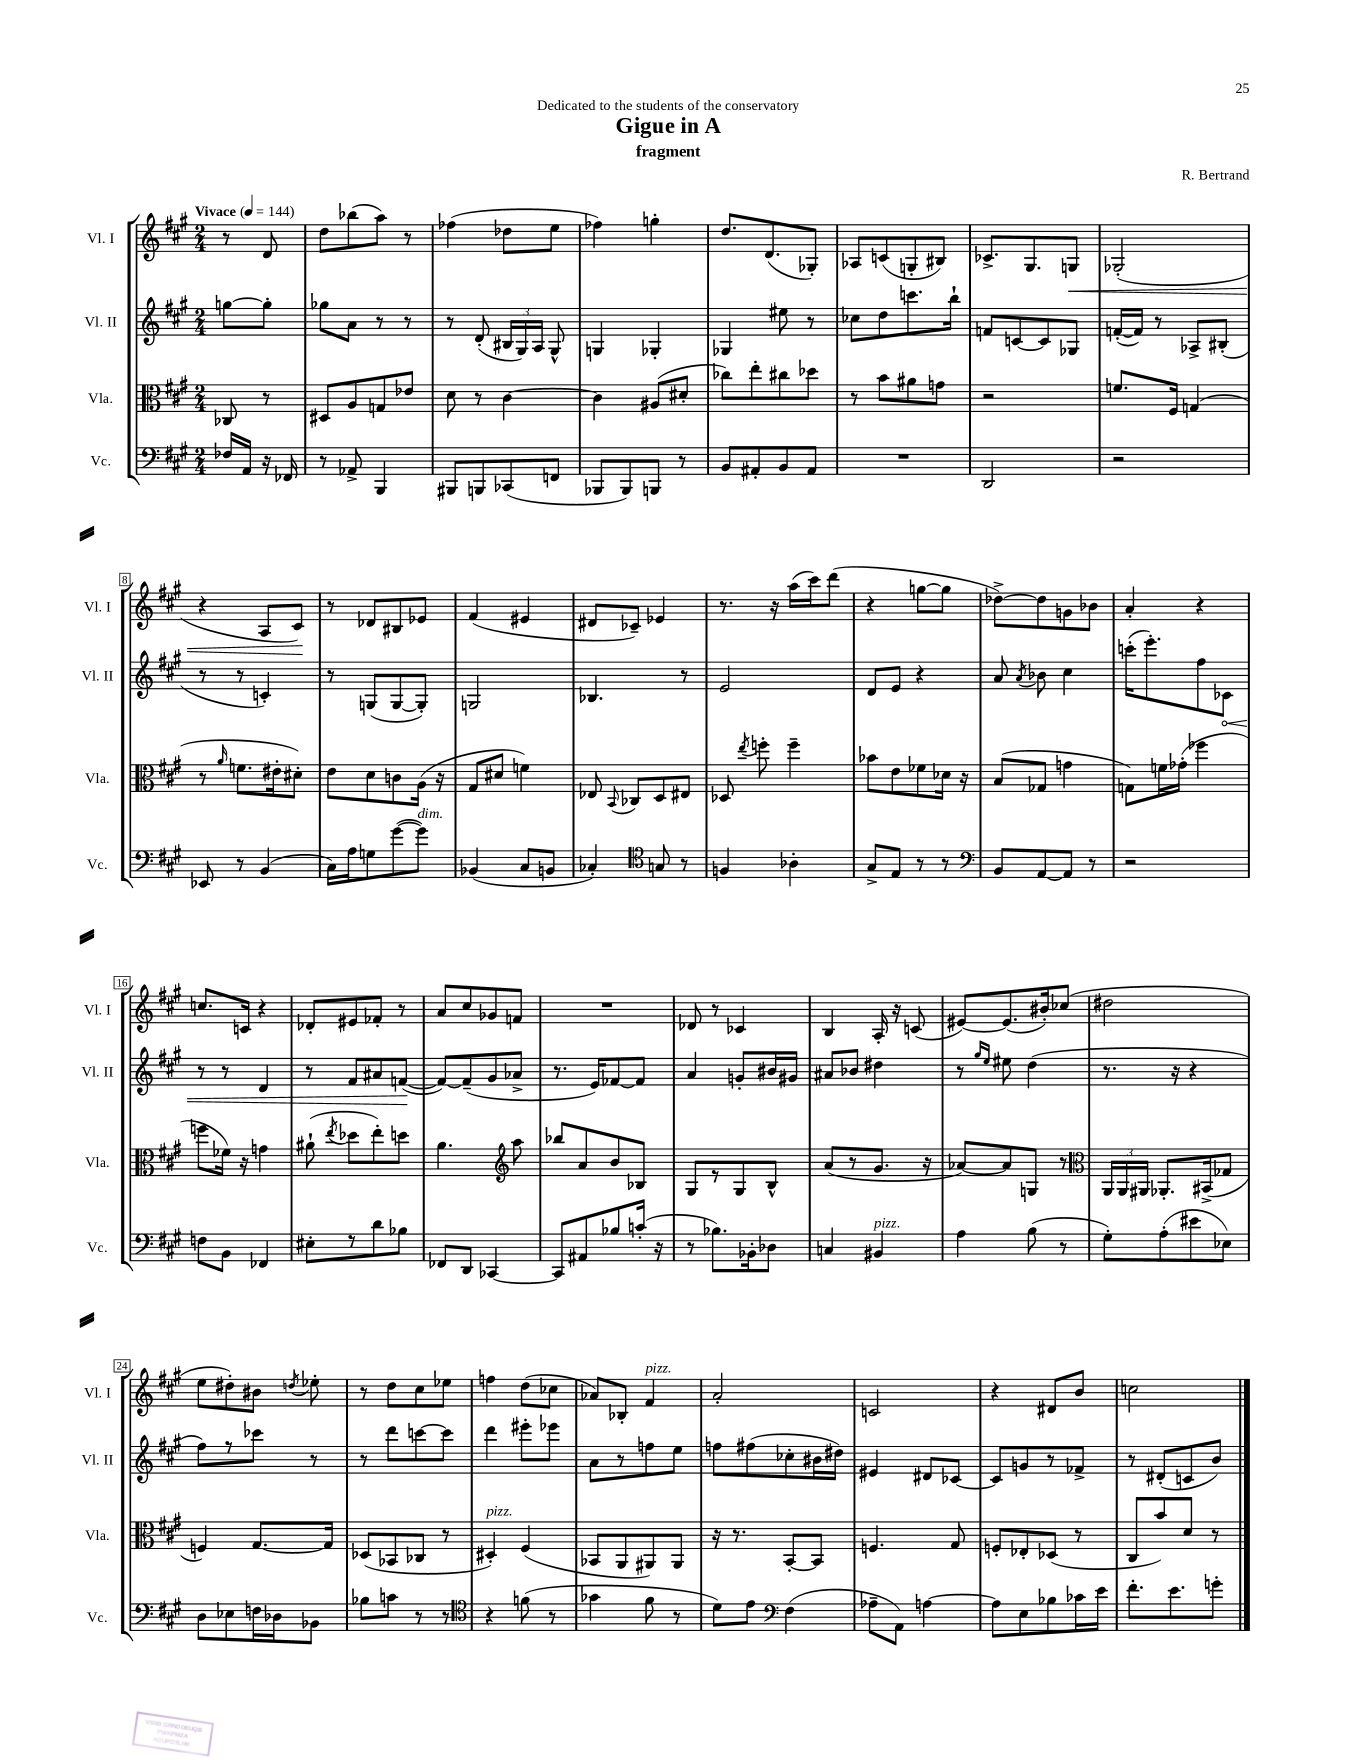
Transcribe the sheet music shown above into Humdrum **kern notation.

**kern	**kern	**kern	**kern
*staff4	*staff3	*staff2	*staff1
*clefF4	*clefC3	*clefG2	*clefG2
*k[f#c#g#]	*k[f#c#g#]	*k[f#c#g#]	*k[f#c#g#]
*M2/4	*M2/4	*M2/4	*M2/4
*MM144	*MM144	*MM144	*MM144
16F-/LL	8C-/	[8gg\L	8r
16AA/JJ	.	.	.
16r	8r	8gg'\]J	8d/
16FF-/	.	.	.
=	=	=	=
8r	8D#/L	8gg-\L	8dd\L
8AA-^/	8A/	8a\J	(8bb-\
4BBB/	8G/	8r	8aa\J)
.	8e-/J	8r	8r
=	=	=	=
8BBB#/L	8d\	8r	(4ff-\
8BBB/	8r	(8d'/	.
(8CC-/	[4c#\	24B#/LL	8dd-\L
.	.	24G#/)	.
.	.	24A/JJ	.
8FF/J	.	8G#^^/	8ee\J
=	=	=	=
8BBB-/L	4c#\]	4G/	4ff-\)
8BBB-/)	.	.	.
8BBB/J	(8A#/L	4G-'/	4gg'\
8r	8d#'/J	.	.
=	=	=	=
8BB/L	8cc-\L)	4G-/	8.dd/L
8AA#'/	8ee'\	.	.
.	.	.	(8.d/
8BB/	8cc#\	8ee#\	.
8AA#/J	8dd-\J	8r	8G-'/J)
=	=	=	=
2r	8r	8cc-\L	8A-/L
.	8b\L	8dd\	(8c/
.	8a#\	8.ccc\	8G'/
.	8g\J	.	8B#/J)
.	.	16bb`\Jk	.
=	=	=	=
2DD/	2r	8f/L	8.c-^/L
.	.	[8c/	.
.	.	.	8.G#/
.	.	8c/]	.
.	.	8G-/J	8G/J
=	=	=	=
2r	8.f/L	([16f'/LL	(2G-'/
.	.	16f/]JJ)	.
.	.	8r	.
.	16F#/Jk	.	.
.	(4G/	8A-^/L	.
.	.	(8B#'/J	.
=	=	=	=
8EE-/	8r	8r	4r
.	16qqa/	.	.
8r	8.f\L	8r	.
(4BB/	.	4c'/)	8A/L
.	16e#'\k	.	.
.	8d#'\J)	.	8c#/J)
=	=	=	=
16C#\LL)	8e\L	8r	8r
16A\J	.	.	.
8G\	8d\	(8G/L	8d-/L
([8g#\	8c\	[8G/	8B#/
8g#\]J)	(16A\Jk	8G'/]J)	8e-/J
.	16r	.	.
=	=	=	=
(4BB-/	8G#/L	2G/	(4f#/
.	8d#/J	.	.
8C#/L	4f\)	.	4e#/
8BB/J	.	.	.
=	=	=	=
4C-'/)	8E-/	4.B-/	8d#/L
.	8qqBB/	.	.
.	8C-/L	.	8c-~/J)
*clefC4	*	*	*
8G/	8D/	.	4e-/
8r	8E#/J	8r	.
=	=	=	=
4F/	8D-/	2e/	8.r
.	8qee/	.	.
.	8ff'\	.	.
.	.	.	16r
4A-'\	4ff~\	.	(16aa\LL
.	.	.	16ccc#\J)
.	.	.	(8ddd\J
=	=	=	=
8G#^/L	8b-\L	8d/L	4r
8E/J	8e\	8e/J	.
8r	8f-\	4r	[8gg\L
8r	16d-\Jk	.	8gg\]J
.	16r	.	.
=	=	=	=
*clefF4	*	*	*
8BB/L	(8B/L	8a/	[8dd-^\L)
.	.	8qa/	.
[8AA/	8G-/J	8b-\	8dd-\]
8AA/]J	4g\	4cc#\	8g\
8r	.	.	8b-\J
=	=	=	=
2r	8G\L)	(16ccc'\LK	4a'/
.	.	8.eee'\)	.
.	16f\L	.	.
.	(16g-'\JJ	.	.
.	4ff-\	8ff#\	4r
.	.	8c-\J	.
=	=	=	=
8F\L	8ff\L	8r	8.cc/L
8BB\J	16f-\Jk)	8r	.
.	16r	.	16c/Jk
4FF-/	4g\	4d/	4r
=	=	=	=
8E#'\L	(8a#`\	8r	8d-'/L
.	8qee/	.	.
8r	8dd-\L	8f#/L	8e#/
8d\	8ee'\)	8a#/	8f-'/J
8B-\J	8dd\J	([8f/J	8r
=	=	=	=
8FF-/L	4.a\	8f/_L)	8a/L
8DD/J	.	(8f~/]	8cc#/
[4CC-/	.	8g#/	8g-/
*	*clefG2	*	*
.	8aa\	8a-^/J	8f/J
=	=	=	=
8CC-/]L	8bb-/L	8.r	2r
8AA#/	8a/	.	.
.	.	16e/LK)	.
8B-/	8b/	[8f-/	.
(16c'/Jk	8B-/J	8f-/]J	.
16r	.	.	.
=	=	=	=
8r	8G#/L	4a/	8d-/
8.B-\L)	8r	.	8r
.	8G#/	8g'/L	4c-/
16BB-'\k	.	.	.
8D-\J	8B^^/J	16b#/L	.
.	.	16g#/JJ	.
=	=	=	=
4C/	(8a/L	8a#/L	4B/
.	8r	8b-/J	.
4BB#/	8.g#/J	4dd#\	16A'/
.	.	.	16r
.	.	.	(8c/
.	16r	.	.
=	=	=	=
4A\	[8a-/L)	8r	[8e#/L)
.	.	16qqgg#/LL	.
.	.	16qqee/JJ	.
.	8a-/]	8ee#\	(8.e#/]
(8B\	8G/J	(4dd\	.
.	.	.	16b#'/k)
8r	8r	.	(8cc-/J
=	=	=	=
*	*clefC3	*	*
8G#'\L)	24AA/LL	8.r	2dd#\
.	24AA/	.	.
.	24AA#/JJ	.	.
(8A'\	8.AA-'/L	.	.
.	.	16r	.
8e#\	.	4r	.
.	(16BB#^/k	.	.
8E-\J)	8G-/J	.	.
=	=	=	=
8D\L	4F/)	8ff#\L)	8ee\L
8E-\	.	8r	8dd#'\)
16F\L	[8.G#/L	8ccc-\J	8b#\J
16D-\J	.	.	.
.	.	.	8qdd/
8BB-\J	.	8r	8ee-'\
.	16G#/]Jk	.	.
=	=	=	=
8B-\L	(8D-/L	8r	8r
8c\J	8BB-/	8ddd\L	8dd\L
8r	8C-/J	[8ccc\	8cc#\
8r	8r	8ccc\]J	8ee-\J
=	=	=	=
*clefC4	*	*	*
4r	4D#'/)	4ddd\	4ff\
(8f\	(4F#/	8eee#'\L	(8dd\L
8r	.	8eee-\J	8cc-\J
=	=	=	=
4g-\	8BB-/L	8a\L	8a-/L)
.	8AA/	8r	8B-'/J
8f#\	8AA#/)	8ff\	4f#/
8r	8AA#/J	8ee\J	.
=	=	=	=
8d\L)	16r	8ff\L	2a'/
.	8.r	.	.
8e\J	.	(8ff#\	.
*clefF4	*	*	*
(4F#\	[8BB'/L	8cc-'\	.
.	8BB/]J	16b#\L	.
.	.	16dd#\JJ)	.
=	=	=	=
8A-~\L	4.F/	4e#/	2c/
8AA\J)	.	.	.
[4A\	.	8d#/L	.
.	8G#/	[8c-/J	.
=	=	=	=
8A\]L	8F'/L	8c-/]L	4r
8E\	8E-'/	8g/	.
8B-\	(8D-/J	8r	8d#/L
16c-\L	8r	8f-^/J	8b/J
16e\JJ	.	.	.
=	=	=	=
8.f#'\L	8C#/L	8r	2cc\
.	8b/)	(8d#'/L	.
8.e\	.	.	.
.	8d/J	8c/	.
8g'\J	8r	8b/J)	.
==	==	==	==
*-	*-	*-	*-
